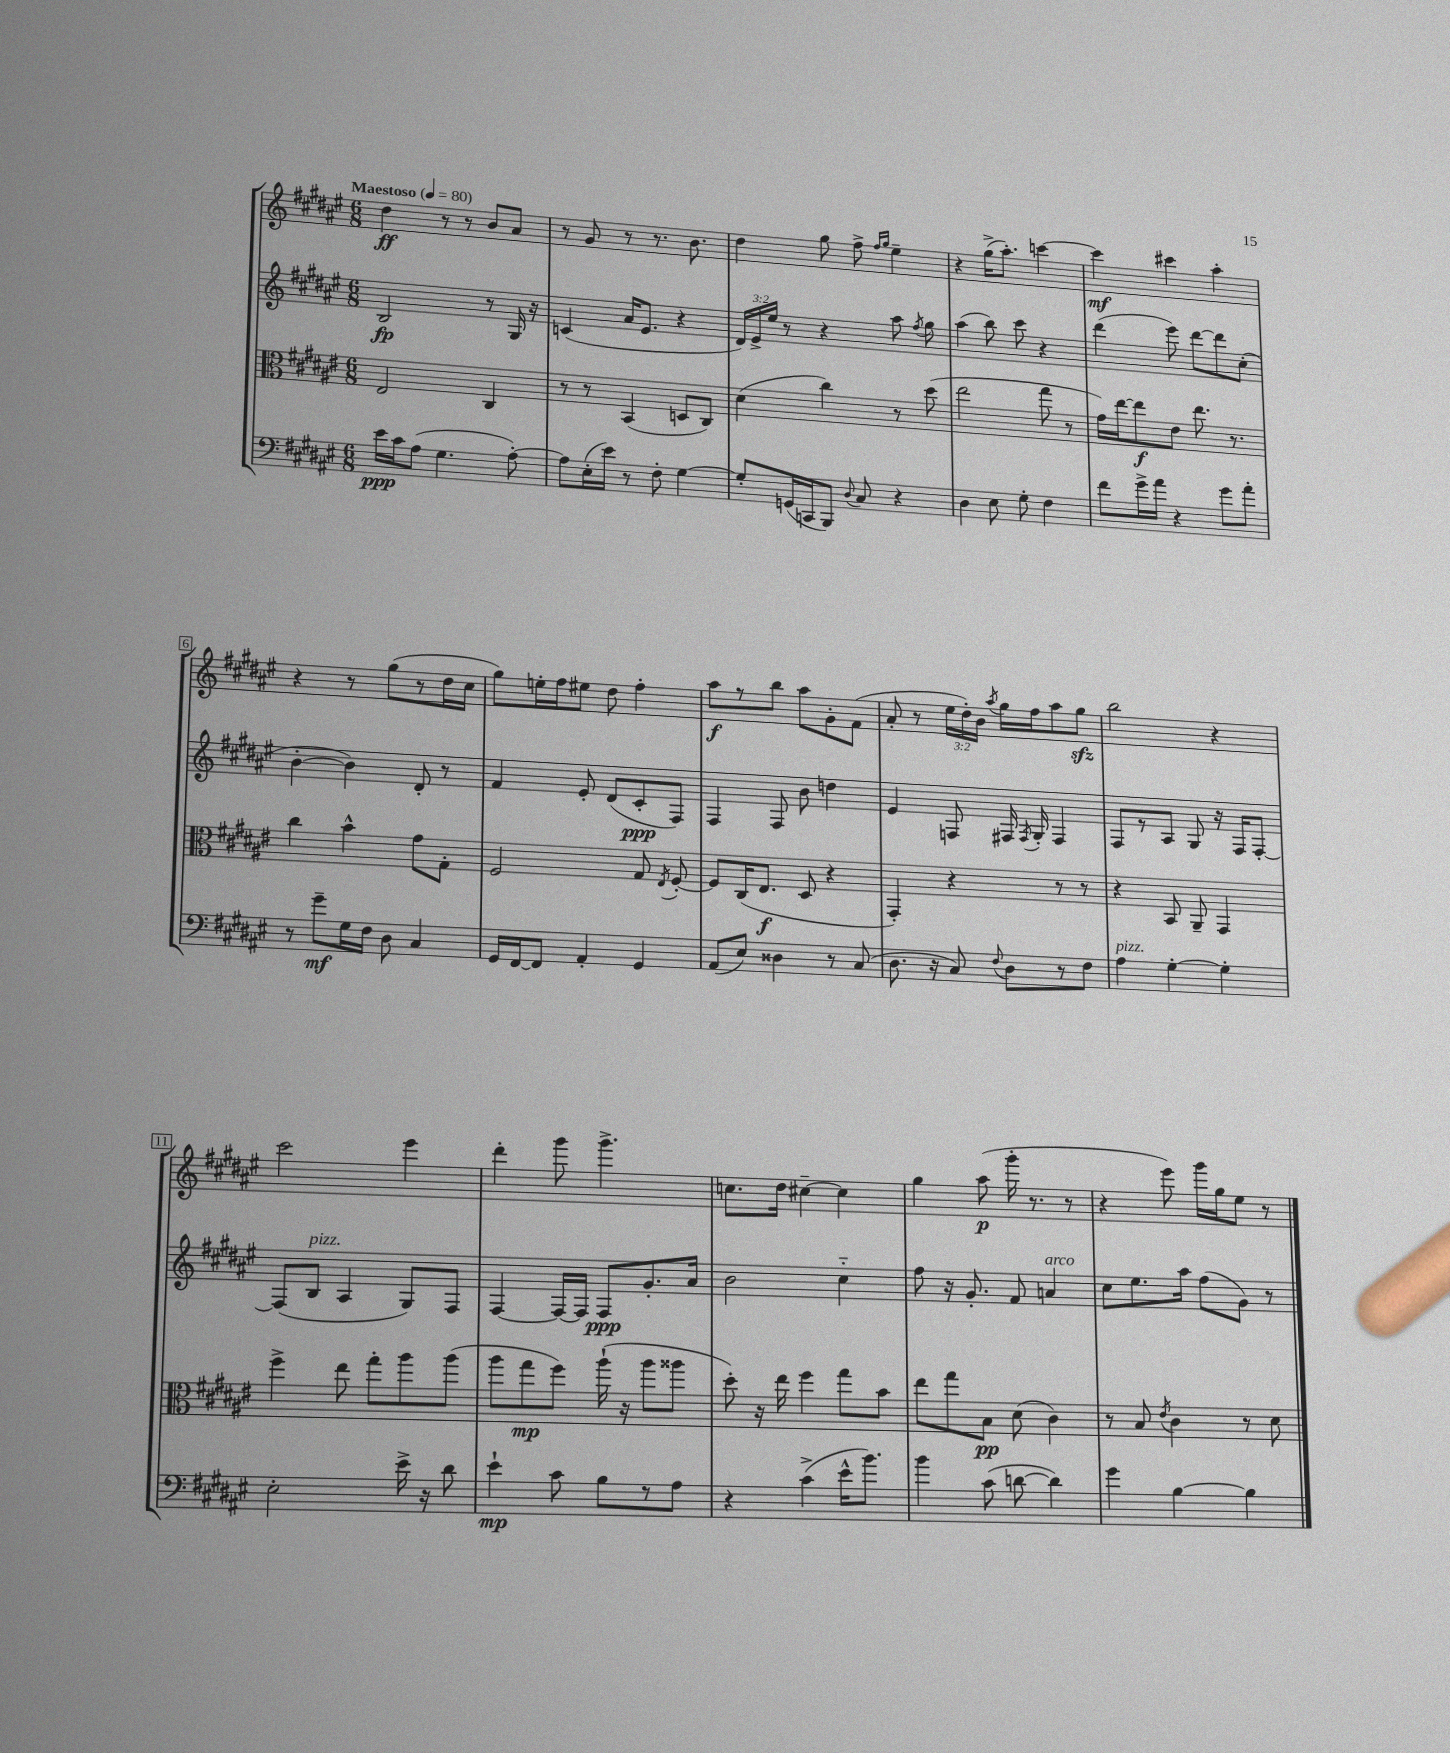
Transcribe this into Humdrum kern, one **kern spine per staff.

**kern	**kern	**kern	**kern
*staff4	*staff3	*staff2	*staff1
*clefF4	*clefC3	*clefG2	*clefG2
*k[f#c#g#d#a#e#]	*k[f#c#g#d#a#e#]	*k[f#c#g#d#a#e#]	*k[f#c#g#d#a#e#]
*M6/8	*M6/8	*M6/8	*M6/8
*MM80	*MM80	*MM80	*MM80
16e#	2E#	2B	4dd#
16c#	.	.	.
(8A#	.	.	.
4.G#	.	.	8r
.	.	.	8r
.	4C#	8r	8b
[8A#')	.	16G#	8a#
.	.	16r	.
=	=	=	=
8A#]	8r	(4c	8r
(16E#'	8r	.	8g#
16e#)	.	.	.
8r	(4BB	16a#	8r
.	.	8.e#	.
8F#'	.	.	8.r
[4G#	8D	4r	.
.	.	.	8.b
.	8C#)	.	.
=	=	=	=
8G#']	(4d#	24d#)	4dd#
.	.	24e#^	.
.	.	24ee#	.
(16GG	.	8r	.
16CC	.	.	.
8BBB)	4cc#)	4r	8gg#
8qqD#	.	.	.
8C#	.	.	8ff#^
.	.	.	16qqff#
.	.	.	16qqgg#
4r	8r	8aa#	4ee#~
.	.	8qff#	.
.	(8dd#	8gg#	.
=	=	=	=
4D#	2ee#	(4aa#	4r
8E#	.	8bb)	(16gg#^
.	.	.	8.aa#')
8G#'	.	8ccc#	.
4F#	8gg#	4r	[4ccc
.	8r	.	.
=	=	=	=
8f#	16g#)	(4ddd#	4ccc]
.	[16ee#	.	.
16g#^	8ee#]	.	.
16a#	.	.	.
4r	8e#	8eee#)	4ccc#
.	8.ee#	[8ddd#	.
8g#	.	8ddd#]	4aa#'
.	8.r	.	.
8a#'	.	(8cc#'	.
=	=	=	=
8r	4cc#	[4b'	4r
8g#~	.	.	.
16G#	4b^^	4b])	8r
16F#	.	.	.
8D#	.	.	(8gg#
4C#	8g#	8d#'	8r
.	8G#'	8r	16dd#
.	.	.	16cc#
=	=	=	=
16GG#	2F#	4f#	8gg#)
[16FF#	.	.	.
8FF#]	.	.	16ee'
.	.	.	16ff#
4AA#'	.	8e#'	8ee#
.	.	(8d#	8dd#
4GG#	8G#	8c#'	4ff#'
.	8qE#	.	.
.	[8F#'	8F#)	.
=	=	=	=
(8AA#	8F#]	4F#	8aa#
8E#)	(16C#	.	8r
.	8.E#	.	.
4D##	.	8F#	8bb
.	8D#	8b	8aa#
8r	4r	4dd	8g#'
(8C#	.	.	(8f#
=	=	=	=
8.D#	4GG#')	4e#	8a#'
.	.	.	8r
16r	.	.	.
8C#)	4r	8F	24ee#
.	.	.	24dd#')
.	.	.	24b
8qqF#	.	.	8qaa#
8D#	.	16F#	16gg#
.	.	8qF#	.
.	.	16G#'	16ff#
8r	8r	4F#	8aa#
8F#	8r	.	8gg#
=	=	=	=
4A#	4r	8F#	2bb
.	.	8r	.
[4G#'	8BB	8A#	.
.	8AA#~	8G#	.
4G#']	4GG#	16r	4r
.	.	16F#	.
.	.	[8F#'	.
=	=	=	=
2E#'	4ff#^	(8F#]	2ccc#
.	.	8B	.
.	8ee#	4A#	.
.	8gg#'	.	.
16e#^	8aa#	8G#)	4eee#
16r	.	.	.
8d#	(8aa#	8F#	.
=	=	=	=
4e#`	8aa#	[4F#	4ddd#'
.	8gg#	.	.
8c#	8ff#)	16F#_	8ggg#
.	.	16F#]	.
8B	(16aa#`	8F#	4.ggg#^
.	16r	.	.
8r	8aa#	8.g#'	.
8A#	8aa##	.	.
.	.	16a#	.
=	=	=	=
4r	8dd#')	2b	8.cc
.	16r	.	.
.	16ee#	.	16dd#
(4c#^	4ff#	.	[4cc#~
16e#^^	8gg#	4cc#'~	4cc#]
8.b)	.	.	.
.	8b	.	.
=	=	=	=
4b	8ee#	8ff#	4gg#
.	8gg#	16r	.
.	.	8.g#'	.
(8c#	8B	.	(8aa#
[8d	(8d#	8f#	16ggg#'
.	.	.	8.r
4d])	4c#)	4a	.
.	.	.	8r
=	=	=	=
4g#	8r	8cc#	4r
.	8B	8.ee#	.
.	8qe#	.	.
[4B	4c#	.	8eee#)
.	.	16aa#	.
.	.	(8ff#	16ggg#
.	.	.	16gg#
4B]	8r	8g#)	8ee#
.	8d#	8r	8r
==	==	==	==
*-	*-	*-	*-
